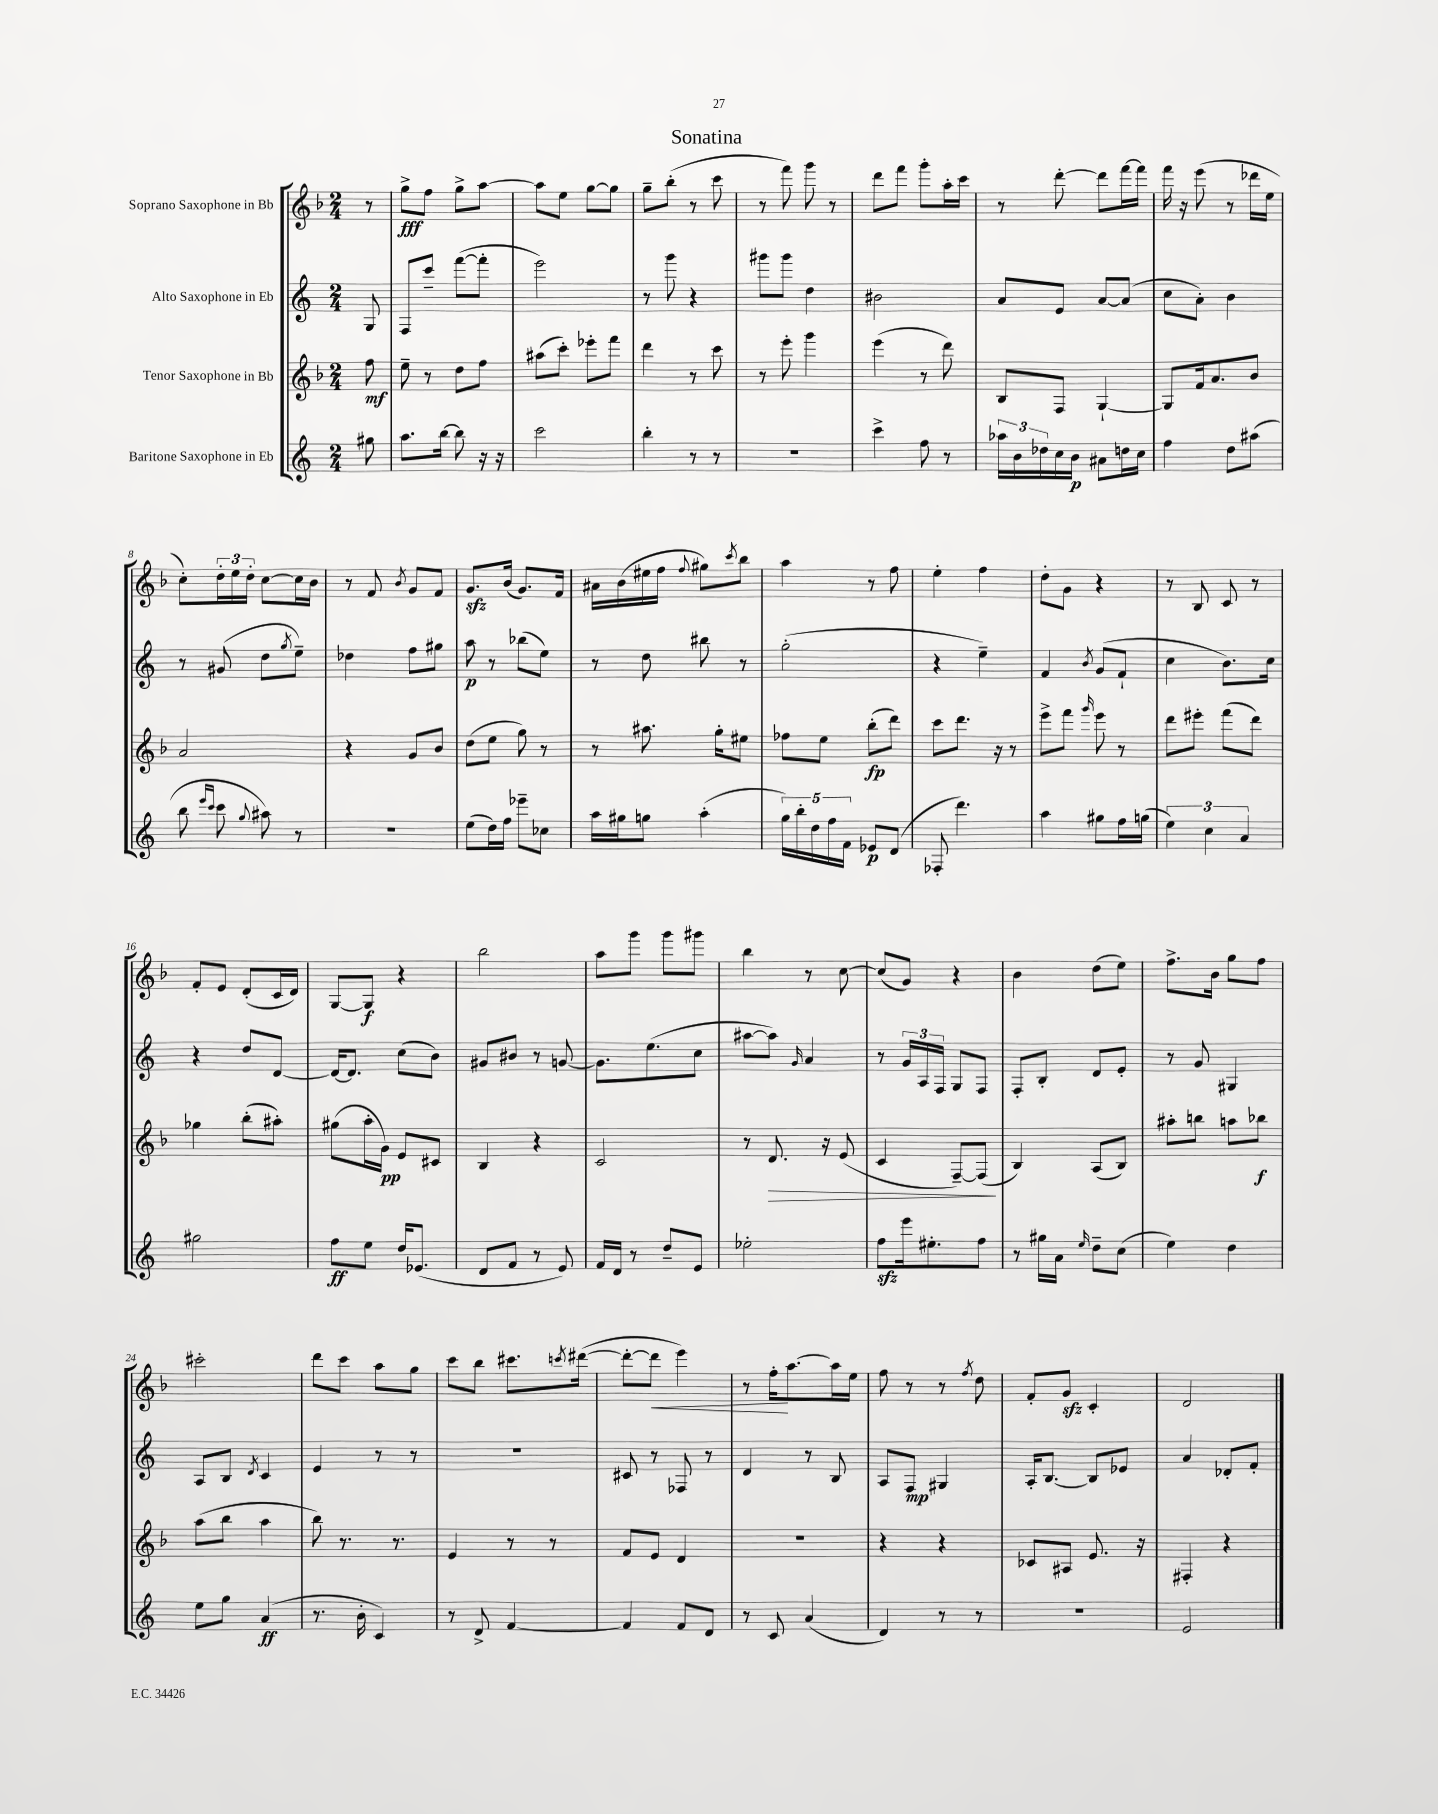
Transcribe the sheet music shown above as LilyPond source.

\header { title = "Sonatina" }
<<
\new StaffGroup <<
\new Staff = "s0" \with { instrumentName = "Soprano Saxophone in Bb" } {
    \clef treble \key f \major \numericTimeSignature \time 2/4 \partial 8
    r8 |
    g''8->\fff f''8 g''8-> a''8~ |
    a''8 e''8 g''8~ g''8 |
    g''8-- bes''8-.( r8 c'''8 |
    r8 f'''8) g'''8 r8 |
    d'''8 f'''8 g'''8-. a''16-. c'''16 |
    r8 d'''8~-. d'''8 f'''16~ f'''16 |
    f'''16 r16 e'''8( r8 des'''16 e''16 |
    c''8-.) \tuplet 3/2 { d''16-. e''16 d''16-. } c''8~ c''16 bes'16 |
    r8 f'8 \acciaccatura { bes'8 } g'8 f'8 |
    g'8.\sfz bes'16( g'8.) f'16 |
    ais'16 bes'16( eis''16 f''16 \appoggiatura { f''8 } gis''8) \acciaccatura { c'''8 } bes''8 |
    a''4 r8 f''8 |
    e''4-. f''4 |
    d''8-. g'8 r4 |
    r8 bes8 c'8 r8 |
    f'8-. e'8 d'8-.( c'16 d'16) |
    g8~ g8\f r4 |
    bes''2 |
    a''8 g'''8 g'''8 gis'''8 |
    bes''4 r8 c''8~ |
    c''8( g'8) r4 |
    bes'4 d''8( e''8) |
    f''8.-> bes'16 g''8 f''8 |
    cis'''2-. |
    d'''8 c'''8 a''8 g''8 |
    c'''8 bes''8 cis'''8. \acciaccatura { c'''8 } dis'''16~( |
    dis'''8~-. dis'''8\< e'''4) |
    r8 f''16-.\! a''8.~ a''16 e''16 |
    f''8 r8 r8 \acciaccatura { f''8 } d''8 |
    f'8-. g'8\sfz c'4-. |
    d'2 \bar "|." |
}
\new Staff = "s1" \with { instrumentName = "Alto Saxophone in Eb" } {
    \clef treble \key c \major \numericTimeSignature \time 2/4 \partial 8
    g8 |
    f8 c'''8-- f'''8~( f'''8-. |
    e'''2) |
    r8 g'''8 r4 |
    gis'''8 gis'''8 d''4 |
    bis'2 |
    a'8 e'8 a'8~ a'8( |
    c''8 a'8-.) b'4 |
    r8 gis'8( d''8 \acciaccatura { g''8 } e''8--) |
    des''4 f''8 gis''8 |
    a''8\p r8 bes''8( e''8) |
    r8 d''8 bis''8 r8 |
    g''2-.( |
    r4 e''4--) |
    f'4 \acciaccatura { b'8 } g'8( f'8-! |
    c''4 b'8.) c''16 |
    r4 d''8 d'8~ |
    d'16~ d'8. c''8( b'8) |
    gis'8 bis'8 r8 g'8~ |
    g'8. e''8.( c''8 |
    ais''8~ ais''8) \grace { g'16 } a'4 |
    r8 \tuplet 3/2 { g'16 a16 f16 } g8 f8 |
    f8-. b8-. d'8 e'8-. |
    r8 g'8 gis4 |
    a8 b8 \acciaccatura { d'8 } c'4 |
    e'4 r8 r8 |
    r2 |
    cis'8 r8 fes8 r8 |
    d'4 r8 b8 |
    a8 f8\mp gis4 |
    a16-. b8.~ b8 ees'8 |
    a'4 des'8-. f'8-. \bar "|." |
}
\new Staff = "s2" \with { instrumentName = "Tenor Saxophone in Bb" } {
    \clef treble \key f \major \numericTimeSignature \time 2/4 \partial 8
    f''8\mf |
    e''8-- r8 d''8 f''8 |
    ais''8( c'''8-.) ees'''8-. f'''8 |
    d'''4 r8 c'''8 |
    r8 e'''8-. g'''4 |
    e'''4( r8 d'''8) |
    bes8 f8 g4~-! |
    g8 f'16 a'8. bes'8 |
    a'2 |
    r4 g'8 bes'8 |
    d''8( e''8 g''8) r8 |
    r8 ais''8. g''16-. eis''8 |
    fes''8 e''8 bes''8-.\fp( d'''8) |
    c'''8 d'''8. r16 r8 |
    e'''8-> f'''8 \grace { g'''16 } e'''8 r8 |
    d'''8 eis'''8-. f'''8( d'''8) |
    ges''4 bes''8-.( ais''8-.) |
    gis''8( a''16-. g'16\pp) e'8 cis'8 |
    bes4 r4 |
    c'2 |
    r8 d'8.\> r16 e'8( |
    c'4 f8~--) f8\!( |
    bes4) a8( bes8) |
    ais''8-. b''8 a''8 bes''8\f |
    a''8( bes''8 a''4 |
    bes''8) r8. r8. |
    e'4 r8 r8 |
    f'8 e'8 d'4 |
    R2 |
    r4 r4 |
    ces'8 ais8 e'8. r16 |
    fis4-. r4 \bar "|." |
}
\new Staff = "s3" \with { instrumentName = "Baritone Saxophone in Eb" } {
    \clef treble \key c \major \numericTimeSignature \time 2/4 \partial 8
    gis''8 |
    a''8. b''16~ b''8 r16 r16 |
    c'''2 |
    b''4-. r8 r8 |
    r2 |
    c'''4-> f''8 r8 |
    \tuplet 3/2 { aes''16 b'16 des''16 } c''16 b'16\p ais'8 d''16 c''16 |
    f''4 d''8 ais''8( |
    b''8 \grace { e'''16 c'''16 } c'''8 \appoggiatura { g''8 } ais''8) r8 |
    R2 |
    e''8( d''16) f''16 ees'''8-- ces''8 |
    a''16 gis''16 g''8 a''4-.( |
    \tuplet 5/4 { g''16) b''16-. d''16 f''16 f'16 } ees'8\p d'8( |
    fes8-. d'''4.) |
    a''4 gis''8 f''16 g''16( |
    \tuplet 3/2 { e''4) c''4 a'4 } |
    gis''2 |
    f''8\ff e''8 d''16 ees'8.( |
    d'8 f'8 r8 e'8) |
    f'16 d'16 r8 d''8-- e'8 |
    ees''2-. |
    f''8\sfz e'''16 eis''8.-. f''8 |
    r8 gis''16 a'16 \grace { e''16 } d''8-- c''8( |
    e''4) d''4 |
    e''8 g''8 a'4\ff( |
    r8. b'16-. c'4) |
    r8 d'8-> f'4~ |
    f'4 f'8 d'8 |
    r8 c'8 a'4( |
    d'4) r8 r8 |
    R2 |
    e'2 \bar "|." |
}
>>
>>
